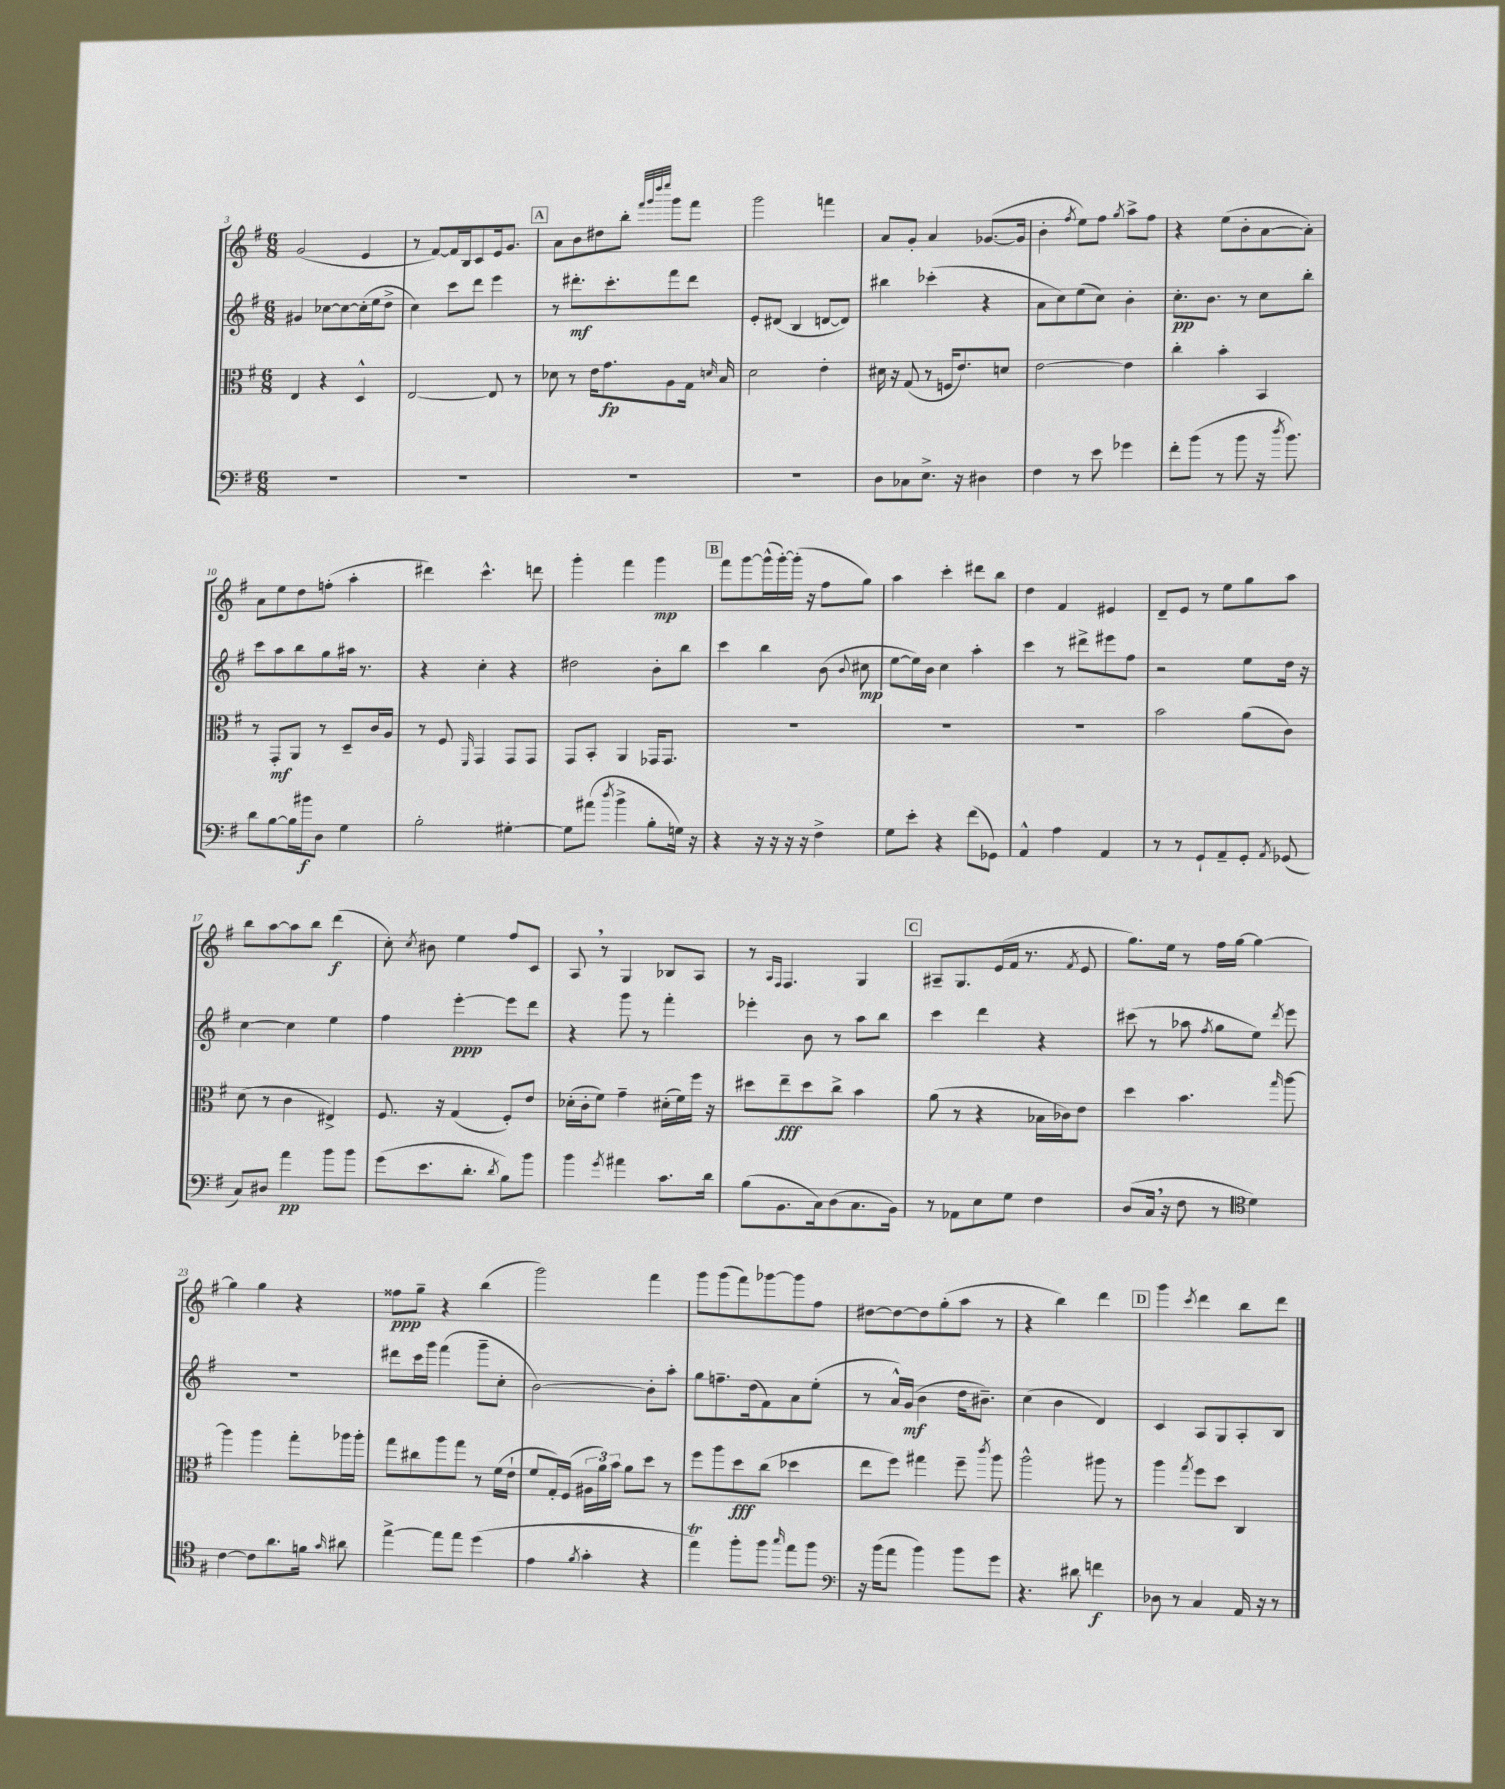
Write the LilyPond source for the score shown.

<<
\new StaffGroup <<
\new Staff = "s0" {
    \clef treble \key g \major \numericTimeSignature \time 6/8
    \autoBeamOff g'2( e'4 |
    r8 fis'8[~) fis'16 b16 c'8 e'16 g'8.] |
    \mark \markup { \box "A" } a'8[ b'8 dis''8 b''8]-. \grace { fis'''32[ g'''32 d''''32 e''''32] } g'''8[ fis'''8] |
    g'''2 f'''4 |
    a'8[ g'8]-. a'4 ges'8.[~( ges'16] |
    b'4-. \acciaccatura { fis''8 } e''8[) fis''8] \acciaccatura { g''8 } a''8[-> fis''8] |
    r4 e''8[( b'8-. a'8~ a'8]-.) |
    a'8[ e''8 d''8 f''8]-.( a''4-. |
    dis'''4) c'''4.-^ d'''8 |
    g'''4-. fis'''4 g'''4\mp |
    \mark \markup { \box "B" } fis'''8[ g'''8~ g'''16-^( g'''16~-.) g'''16]-.( r16 fis''8[ g''8]) |
    a''4 c'''4-. dis'''8[ b''8] |
    d''4 fis'4 eis'4 |
    d'8[-- e'8] r8 e''8[ g''8 a''8] |
    b''8[ a''8~ a''8 b''8] d'''4\f( |
    c''8-.) \acciaccatura { c''8 } bis'8 e''4 fis''8[ c'8] |
    a8 \breathe r8 g4 bes8[ a8] |
    r8 \grace { a16[ fis16] } fis4. g4 |
    \mark \markup { \box "C" } ais8[-- g8. e'16( fis'16] r8. \acciaccatura { fis'8 } e'8 |
    g''8.[) e''16] r8 fis''16[ g''16]~ g''4~ |
    g''4 g''4 r4 |
    fisis''8[\ppp g''8]-- r4 b''4( |
    g'''2) fis'''4 |
    g'''8[ g'''8( fis'''8) ges'''8~ ges'''8 fis''8] |
    dis''8[~ dis''8~ dis''8 g''8-.( a''8] r8 |
    r4 b''4) d'''4 |
    \mark \markup { \box "D" } g'''4 \acciaccatura { c'''8 } d'''4 b''8[ d'''8] \bar "|." |
}
\new Staff = "s1" {
    \clef treble \key g \major \numericTimeSignature \time 6/8
    \autoBeamOff gis'4 ces''8[~ ces''8~ ces''16-.( e''16 d''8]-> |
    c''4) c'''8[ d'''8] e'''4 |
    \mark \markup { \box "A" } r8 dis'''8.[-.\mf c'''8.-. fis'''8 dis'''8] |
    e'8[-. dis'8]( b4 d'8[~ d'8]) |
    bis''4 ces'''4-.( r4 |
    a'8[ c''8) e''8( c''8]) b'4-. |
    c''8.[-.\pp b'8.] r8 c''8[ b''8]-. |
    c'''8[ a''8 b''8 g''8 ais''16] r8. |
    r4 c''4-. r4 |
    dis''2 b'8[-. b''8] |
    \mark \markup { \box "B" } c'''4 b''4 b'8( \appoggiatura { b'8 } cis''8\mp |
    e''8[~ e''16) b'16] c''4 a''4-. |
    c'''4 r8 dis'''8[-> eis'''8 fis''8] |
    r2 e''8[ d''16] r16 |
    c''4~ c''4 e''4 |
    fis''4 e'''4~-.\ppp e'''8[ d'''8] |
    r4 g'''8 r8 fis'''4-. |
    ees'''4-. b'8 r8 a''8[ b''8] |
    \mark \markup { \box "C" } c'''4 d'''4 r4 |
    cis'''8( r8 aes''8 \acciaccatura { fis''8 } g''8[ e''8]) \acciaccatura { d'''8 } e'''8 |
    R2. |
    dis'''8[ c'''16 g'''16] fis'''4( g'''8[-- c''8]-. |
    b'2~) b'8[-. a''8]-. |
    g''8[ f''8.-- d''16( fis'8) a'8 e''8]-.( |
    r8 a'16[-^) g'16]\mf( b'4 d''16[ bis'8.]--) |
    c''4( b'4 d'4) |
    \mark \markup { \box "D" } c'4 a8[ g8 a8-. b8] \bar "|." |
}
\new Staff = "s2" {
    \clef alto \key g \major \numericTimeSignature \time 6/8
    \autoBeamOff e4 r4 d4-^ |
    e2~ e8 r8 |
    \mark \markup { \box "A" } des'8 r8 e'16[ g'8.\fp a8 g16] \grace { d'16 } b16 |
    d'2 e'4-. |
    dis'16 r16 g8( r8 f16[ e'8.) d'8] |
    e'2~ e'4 |
    c''4-. b'4-. b,4 |
    r8 g,8[-.\mf a,8] r8 d8[-- c'16 a16] |
    r8 fis8 \grace { fis,16 } g,4 g,8[ g,8] |
    g,8[ b,8]-. a,4 ges,16[ ges,8.] |
    \mark \markup { \box "B" } R2. |
    R2. |
    R2. |
    b'2 a'8[( c'8]) |
    d'8( r8 c'4 eis4->) |
    fis8. r16 g4( fis8[-.) e'8] |
    des'16[-.( c'16-. fis'8]) g'4-- dis'16[-.( fis'16) fis''16] r16 |
    dis''8[ e''8--\fff dis''8 c''8]-> b'4 |
    \mark \markup { \box "C" } a'8( r8 r4 bes16[ ces'16) e'8] |
    d''4 b'4. \grace { g''16 } a''8~ |
    a''4 a''4 g''8[-. aes''16 aes''16]-. |
    g''8[ cis''8 a''8 g''8] r8 fis'16[( e'16]-! |
    fis'8[ g16-.) fis16]( \tuplet 3/2 { ais16[ a'16) b'16] } a'8[ d''8] r8 |
    fis''8[ a''8 d''8\fff c''8]( des''4 |
    e''8[ fis''8]) gis''4 fis''8-- \acciaccatura { c'''8 } a''8 |
    a''2-^ ais''8 r8 |
    \mark \markup { \box "D" } a''4 \acciaccatura { g''8 } fis''8[ d''8] c4 \bar "|." |
}
\new Staff = "s3" {
    \clef bass \key g \major \numericTimeSignature \time 6/8
    \autoBeamOff R2. |
    R2. |
    \mark \markup { \box "A" } R2. |
    R2. |
    d8[ ces8 e8.]-> r16 dis4 |
    fis4 r8 e'8 ges'4 |
    fis'8[-. b'8]( r8 b'8 r16 \acciaccatura { d''8 } b'8.) |
    d'8[ b8~ b16 bis'16\f d8] g4 |
    b2-. gis4~-. |
    gis8[ ais'8]( \acciaccatura { d''8 } b'4-> b8[-. g16]) r16 |
    \mark \markup { \box "B" } r4 r16 r16 r16 r16 fis4-> |
    g8[ e'8]-. r4 fis'8[( ges,8]) |
    a,4-^ a4 a,4 |
    r8 r8 g,8[-! a,8-- g,8]-. \acciaccatura { a,8 } ges,8( |
    c8[) dis8] a'4\pp b'8[ b'8] |
    g'8[( e'8. d'8.]-. \acciaccatura { d'8 } b8[) b'8] |
    b'4 \acciaccatura { g'8 } ais'4 c'8.[ d'16] |
    b8[( b,8. c16) d8( c8. b,16]) |
    \mark \markup { \box "C" } r8 aes,8[ e8 g8] fis4 |
    d8[( c16] \breathe r16 fis8 r8 \clef tenor d'4) |
    c'4~ c'8[ a'8. f'16] \grace { g'16 } ais'8 |
    e''4~-> e''8[ e''8] d''4( |
    e'4 \acciaccatura { fis'8 } g'4-. r4 |
    e''4\trill) fis''8[-. fis''8] \grace { g''16 } e''8[ fis''8] |
    \clef bass r16 b'16[( a'8] b'4) b'8[ g'8] |
    r4. dis'8 f'4\f |
    \mark \markup { \box "D" } des8 r8 c4 a,16 r16 r8 \bar "|." |
}
>>
>>
\layout { \context { \Score currentBarNumber = #3 } }
